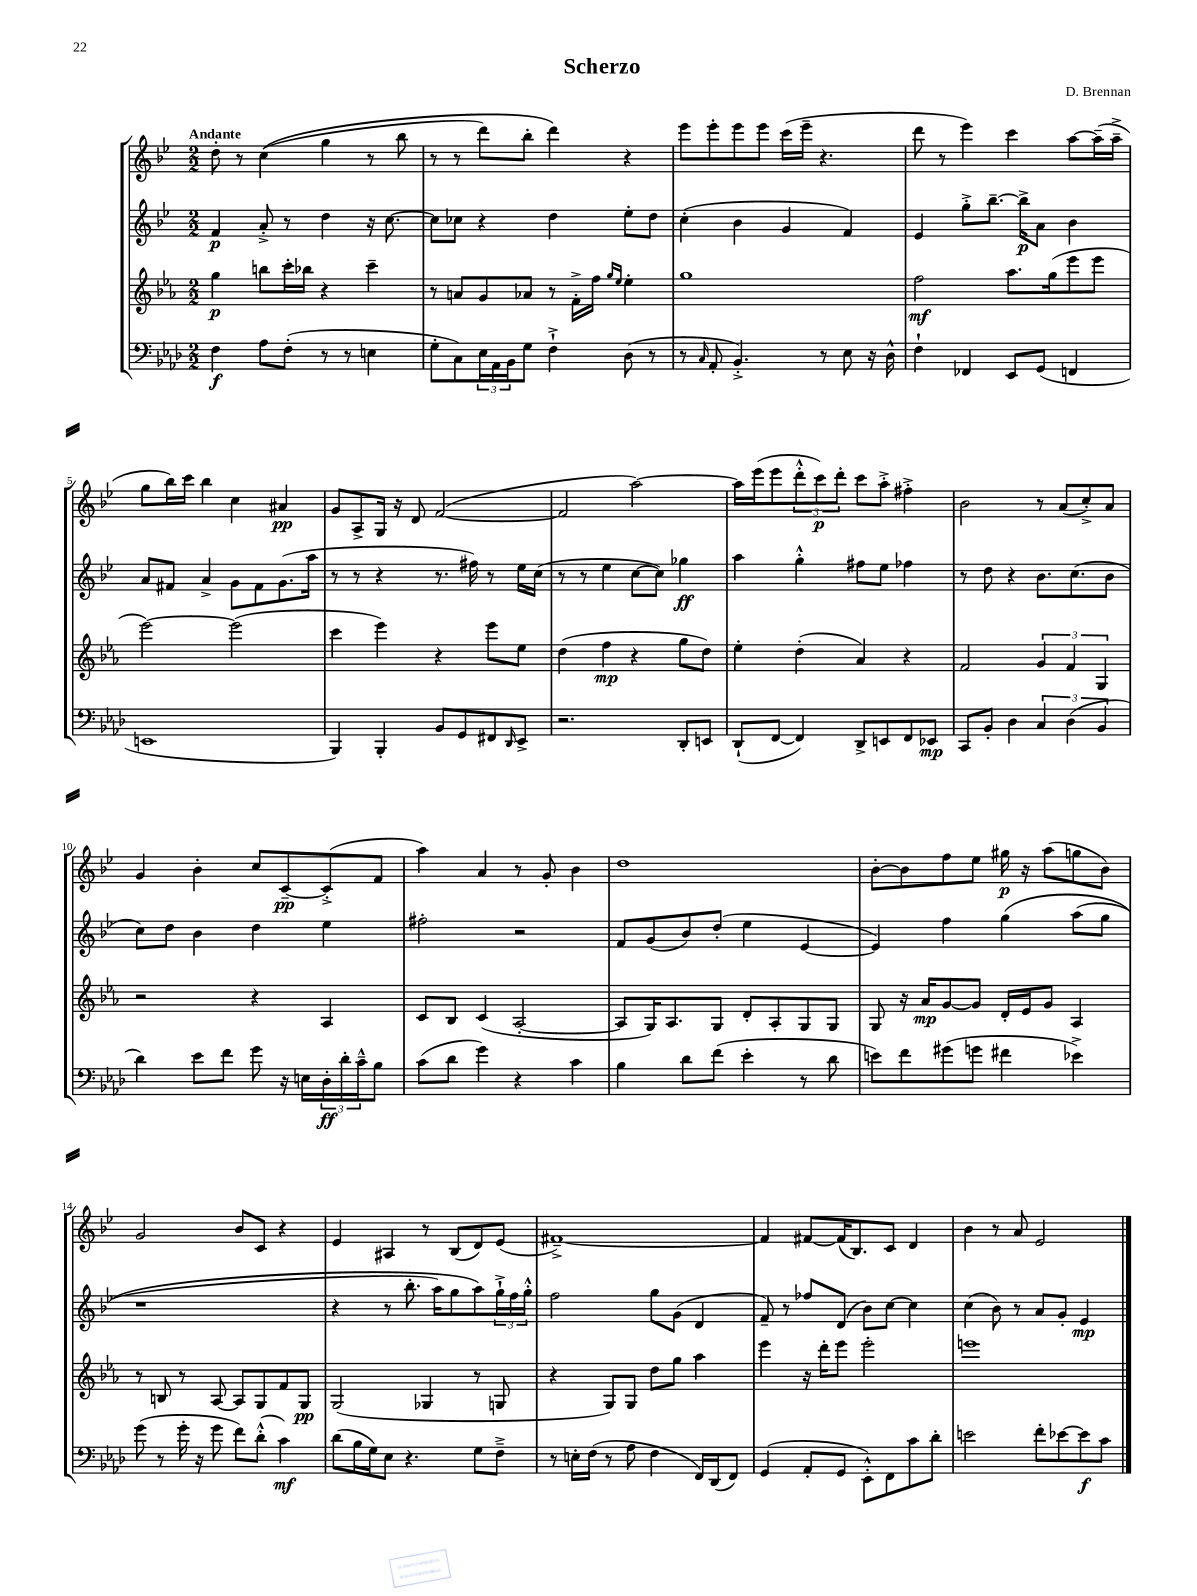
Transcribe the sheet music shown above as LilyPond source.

\header { title = "Scherzo" composer = "D. Brennan" }
<<
\new StaffGroup <<
\new Staff = "s0" {
    \clef treble \key bes \major \numericTimeSignature \time 2/2 \tempo "Andante"
    d''8-. r8 c''4(\( g''4 r8 bes''8 |
    r8 r8 d'''8) bes''8-. d'''4\) r4 |
    ees'''8 ees'''8-. ees'''8 ees'''8 c'''16( ees'''16-- r4. |
    d'''8 r8 ees'''4) c'''4 a''8~ a''16--( a''16---> |
    g''8 bes''16) c'''16 bes''4 c''4 ais'4\pp |
    g'8 a8-> g16 r16 d'8 f'2~( |
    f'2 a''2~) |
    a''16 ees'''16( ees'''8 \tuplet 3/2 { d'''8-.-^ c'''8\p) d'''8-. } c'''8 a''8-.-> fis''4-.-> |
    bes'2 r8 a'8( c''8-.->) a'8 |
    g'4 bes'4-. c''8 c'8~--\pp c'8-.->( f'8 |
    a''4) a'4 r8 g'8-. bes'4 |
    d''1 |
    bes'8~-. bes'8 f''8 ees''8 gis''16\p r16 a''8( g''8 bes'8) |
    g'2 bes'8 c'8 r4 |
    ees'4 ais4 r8 bes8( d'8) ees'8( |
    fis'1~--->) |
    fis'4 fis'8~ fis'16( bes8.) c'8 d'4 |
    bes'4 r8 a'8 ees'2 \bar "|." |
}
\new Staff = "s1" {
    \clef treble \key bes \major \numericTimeSignature \time 2/2
    f'4\p a'8-.-> r8 d''4 r16 c''8.~ |
    c''8 ces''8 r4 d''4 ees''8-. d''8 |
    c''4-.( bes'4 g'4 f'4) |
    ees'4 g''8-.-> bes''8.~-- bes''16->\p a'8 bes'4 |
    a'8 fis'8 a'4-> g'8 fis'8 g'8.( a''16 |
    r8 r8 r4 r8. fis''16) r8 ees''16 c''16( |
    r8 r8 ees''4 c''8~ c''8) ges''4\ff |
    a''4 g''4-.-^ fis''8 ees''8 fes''4 |
    r8 d''8 r4 bes'8. c''8.( bes'8 |
    c''8) d''8 bes'4 d''4 ees''4 |
    fis''2-. r2 |
    f'8 g'8( bes'8) d''8-.( ees''4 ees'4~ |
    ees'4) f''4 g''4\( a''8( g''8 |
    r1 |
    r4 r8 bes''8.-. a''16) g''8 a''8\) \tuplet 3/2 { g''16-!-> f''16 g''16-.-^ } |
    f''2 g''8 g'8( d'4 |
    f'8--) r8 fes''8 d'8( bes'8) c''8~ c''4 |
    c''4( bes'8) r8 a'8 g'8-. ees'4\mp \bar "|." |
}
\new Staff = "s2" {
    \clef treble \key ees \major \numericTimeSignature \time 2/2
    g''4\p b''8 c'''16-. bes''16 r4 c'''4-- |
    r8 a'8 g'8 aes'8 r8 f'16-.-> f''16 \grace { g''16 ees''16 } ees''4-. |
    g''1 |
    f''2\mf aes''8. g''16( ees'''8 ees'''8 |
    ees'''2~) ees'''2( |
    c'''4 ees'''4) r4 ees'''8 ees''8 |
    d''4( f''4\mp r4 g''8 d''8) |
    ees''4-. d''4-.( aes'4) r4 |
    f'2 \tuplet 3/2 { g'4 f'4 g4 } |
    r2 r4 aes4 |
    c'8 bes8 c'4( aes2~-. |
    aes8 g16) aes8. g8 d'8-. aes8-. g8 g8 |
    g8 r16 aes'16\mp g'8~ g'8 d'16-. ees'16 g'8 aes4 |
    r8 b8 r8 aes8~ aes8 g8 f'8 g8\pp |
    g2( ges4 r8 g8 |
    r4 g8) g8 d''8 g''8 aes''4 |
    ees'''4 r16 d'''16-. ees'''8 ees'''2-. |
    e'''1 \bar "|." |
}
\new Staff = "s3" {
    \clef bass \key aes \major \numericTimeSignature \time 2/2
    f4\f aes8 f8-.( r8 r8 e4 |
    g8-. c8) \tuplet 3/2 { ees16 aes,16 bes,16 } g8 f4-!-> des8( r8 |
    r8 \grace { c16 } aes,8-. bes,4.-.->) r8 ees8 r16 des16-^ |
    f4-! fes,4 ees,8 g,8( f,4 |
    e,1 |
    bes,,4) bes,,4-. bes,8 g,8 fis,8 \grace { des,16 } ees,8-> |
    r2. des,8-. e,8 |
    des,8-!( f,8~ f,4) des,8-> e,8 f,8 ees,8\mp |
    c,8 bes,8-. des4 \tuplet 3/2 { c4 des4( bes,4 } |
    des'4) ees'8 f'8 g'8 r16 e16 \tuplet 3/2 { des16-.\ff des'16-. c'16---^ } bes8 |
    c'8( des'8 g'4) r4 c'4 |
    bes4 des'8 f'8( ees'4-. r8 des'8 |
    e'8) f'8 gis'8( g'8 fis'4 ees'4->) |
    g'8( r8 g'16-. r16 g'8 f'8) des'8-.-^( c'4\mf) |
    des'8( bes16 g16) ees8 r4. g8 f8---> |
    r8 e16-. f16( r8 aes8 f4 f,16) des,16( f,8) |
    g,4( aes,8-. g,8 ees,8-.-^) f,8 c'8 des'8-. |
    e'2 f'8-. ees'8~ ees'8\f c'8 \bar "|." |
}
>>
>>
